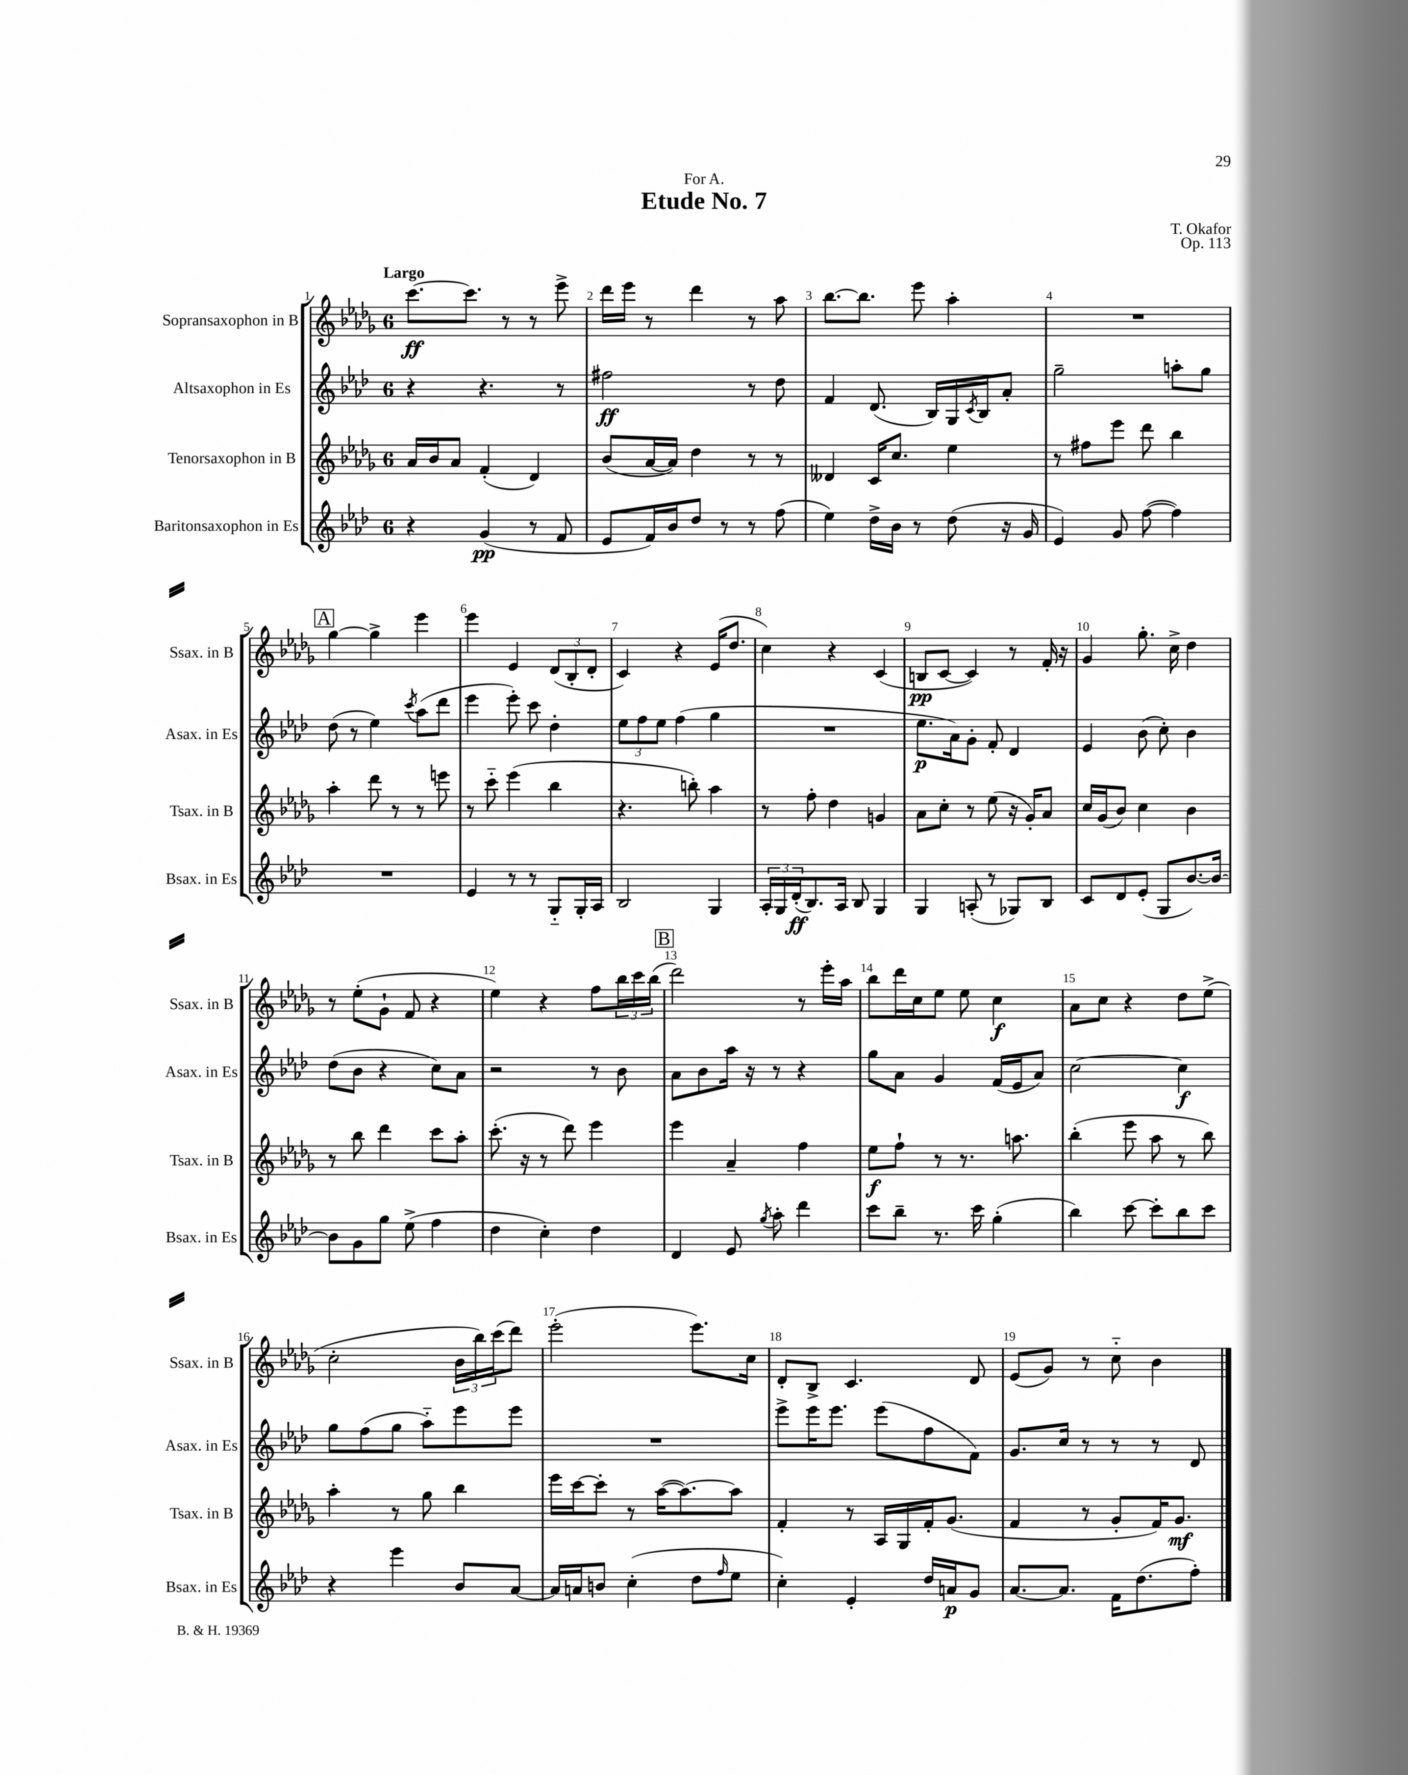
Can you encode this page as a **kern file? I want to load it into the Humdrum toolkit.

**kern	**kern	**kern	**kern
*staff4	*staff3	*staff2	*staff1
*clefG2	*clefG2	*clefG2	*clefG2
*k[b-e-a-d-]	*k[b-e-a-d-g-]	*k[b-e-a-d-]	*k[b-e-a-d-g-]
*M6/8	*M6/8	*M6/8	*M6/8
4r	16a-	4r	[8.ccc
.	16b-	.	.
.	8a-	.	.
.	.	.	8.ccc]
(4g	(4f'	4.r	.
.	.	.	8r
8r	4d-)	.	8r
8f	.	8r	8eee-^
=	=	=	=
8e-	(8b-	2ff#	16ddd-
.	.	.	16eee-
16f)	[16a-	.	8r
16b-	16a-])	.	.
8dd-	4dd-	.	4ddd-
8r	.	.	.
8r	8r	8r	8r
(8ff	8r	8dd-	8aa-
=	=	=	=
4ee-)	4d--	4f	[8.bb-
.	.	.	8.bb-]
16dd-^	16c	(8.d-	.
16b-	8.cc	.	.
8r	.	.	8eee-
.	.	16B-)	.
(8dd-	4ee-	16G	4aa-'
.	.	8qc	.
.	.	16B-	.
16r	.	8a-'	.
16g	.	.	.
=	=	=	=
4e-)	8r	2gg~	2.r
.	8ff#	.	.
8g	8eee-	.	.
([8ff	8ddd-	.	.
4ff])	4bb-	8aa'	.
.	.	8gg	.
=	=	=	=
2.r	4aa-'	(8dd-	[4gg-
.	.	8r	.
.	8ddd-	4ee-)	4gg-^]
.	8r	.	.
.	.	8qccc	.
.	8r	(8aa-	4eee-
.	8eee	8ddd-	.
=	=	=	=
4e-	8r	4eee-	4eee-
.	8ccc'~	.	.
8r	(4eee-	8eee-')	4e-
8r	.	8ccc	.
8G'~	4bb-	4dd-'	(12d-
.	.	.	12B-'
16G'	.	.	.
.	.	.	12d-'
16A-	.	.	.
=	=	=	=
2B-	4.r	12ee-	4c)
.	.	12ff	.
.	.	12ee-	.
.	.	(4ff	4r
.	8bb')	.	.
4G	4aa-	4gg	(16e-
.	.	.	8.dd-
=	=	=	=
24A-'	8r	2.r	4cc)
24G	.	.	.
(24d-'	.	.	.
8.B-)	8ff'	.	.
.	4dd-	.	4r
16A-	.	.	.
8B-	.	.	.
4G	4g	.	(4c
=	=	=	=
4G	8a-	8.ee-	8B
.	8cc'	.	[8c
.	.	16a-)	.
(8A'	8r	8g'	4c])
8r	(8ee-	8f'	.
8G-)	16r	4d-	8r
.	16g-')	.	.
8B-	8a-	.	16f'
.	.	.	16r
=	=	=	=
8c	16cc	4e-	4g-
.	(16g-	.	.
8d-	8b-)	.	.
(8e-'	4cc	(8b-	8.gg-'
8G	.	8cc')	.
.	.	.	16cc^
[8.b-)	4b-	4b-	4dd-
16b-_	.	.	.
=	=	=	=
8b-]	8r	(8dd-	8r
8g	8bb-	8b-	(8ee-'
8gg	4ddd-	4r	8g-`
(8ee-^	.	.	8f
4ff	8ccc	8cc)	4r
.	8aa-'	8a-	.
=	=	=	=
4dd-	(8.ccc'	2r	4ee-)
.	16r	.	.
4cc')	8r	.	4r
.	8ddd-)	.	.
4dd-	4eee-	8r	8ff
.	.	8b-	24bb-
.	.	.	24ccc
.	.	.	(24bb-
=	=	=	=
4d-	4eee-	8a-	2ddd-)
.	.	8b-	.
8e-	4a-~	16aa-	.
.	.	16r	.
8qgg	.	.	.
8aa-'	.	8r	.
4ddd-	4ff	4r	8r
.	.	.	16eee-'
.	.	.	16aa-
=	=	=	=
8ccc	8ee-	8gg	8bb-
8bb-~	8ff`	8a-	16ddd-
.	.	.	16cc
8.r	8r	4g	8ee-
.	8.r	.	8ee-
16ccc	.	.	.
(4gg'	.	(16f	4cc
.	8.aa	16e-	.
.	.	8a-)	.
=	=	=	=
4bb-)	(4bb-'	[2cc	8a-
.	.	.	8cc
[8ccc	8eee-	.	4r
8ccc']	8aa-	.	.
8bb-	8r	4cc]	8dd-
8ccc	8bb-)	.	(8ee-^
=	=	=	=
4r	4aa-'	8gg	2cc'
.	.	(8ff	.
4eee-	8r	8gg	.
.	8gg-	8aa-'~)	.
8b-	4bb-	8eee-	24b-
.	.	.	24bb-)
.	.	.	(24ccc
[8a-	.	8eee-	8ddd-)
=	=	=	=
16a-]	16eee-	2.r	(2eee-'
16a	[16ccc	.	.
8b	8ccc']	.	.
(4cc'	8r	.	.
.	([16aa-	.	.
.	8.aa-_)	.	.
8dd-	.	.	8.eee-)
16qqff	.	.	.
8ee-	8aa-]	.	.
.	.	.	16cc
=	=	=	=
4cc')	4f'	8eee-^	8d-'
.	.	16eee-	8B-^
.	.	8.eee-	.
4e-'	8r	.	4.c
.	16A-	(8eee-	.
.	16G-	.	.
16dd-	16f'	8ff	.
16a	(8.g-	.	.
8g	.	8f)	8d-
=	=	=	=
[8.a-	4f	8.g	(8e-
.	.	.	8g-)
8.a-]	.	16cc	.
.	8r	8r	8r
16f	8g-'	8r	8cc'~
(8.dd-	.	.	.
.	16f)	8r	4b-
.	8.g-	.	.
8ff')	.	8d-	.
==	==	==	==
*-	*-	*-	*-
